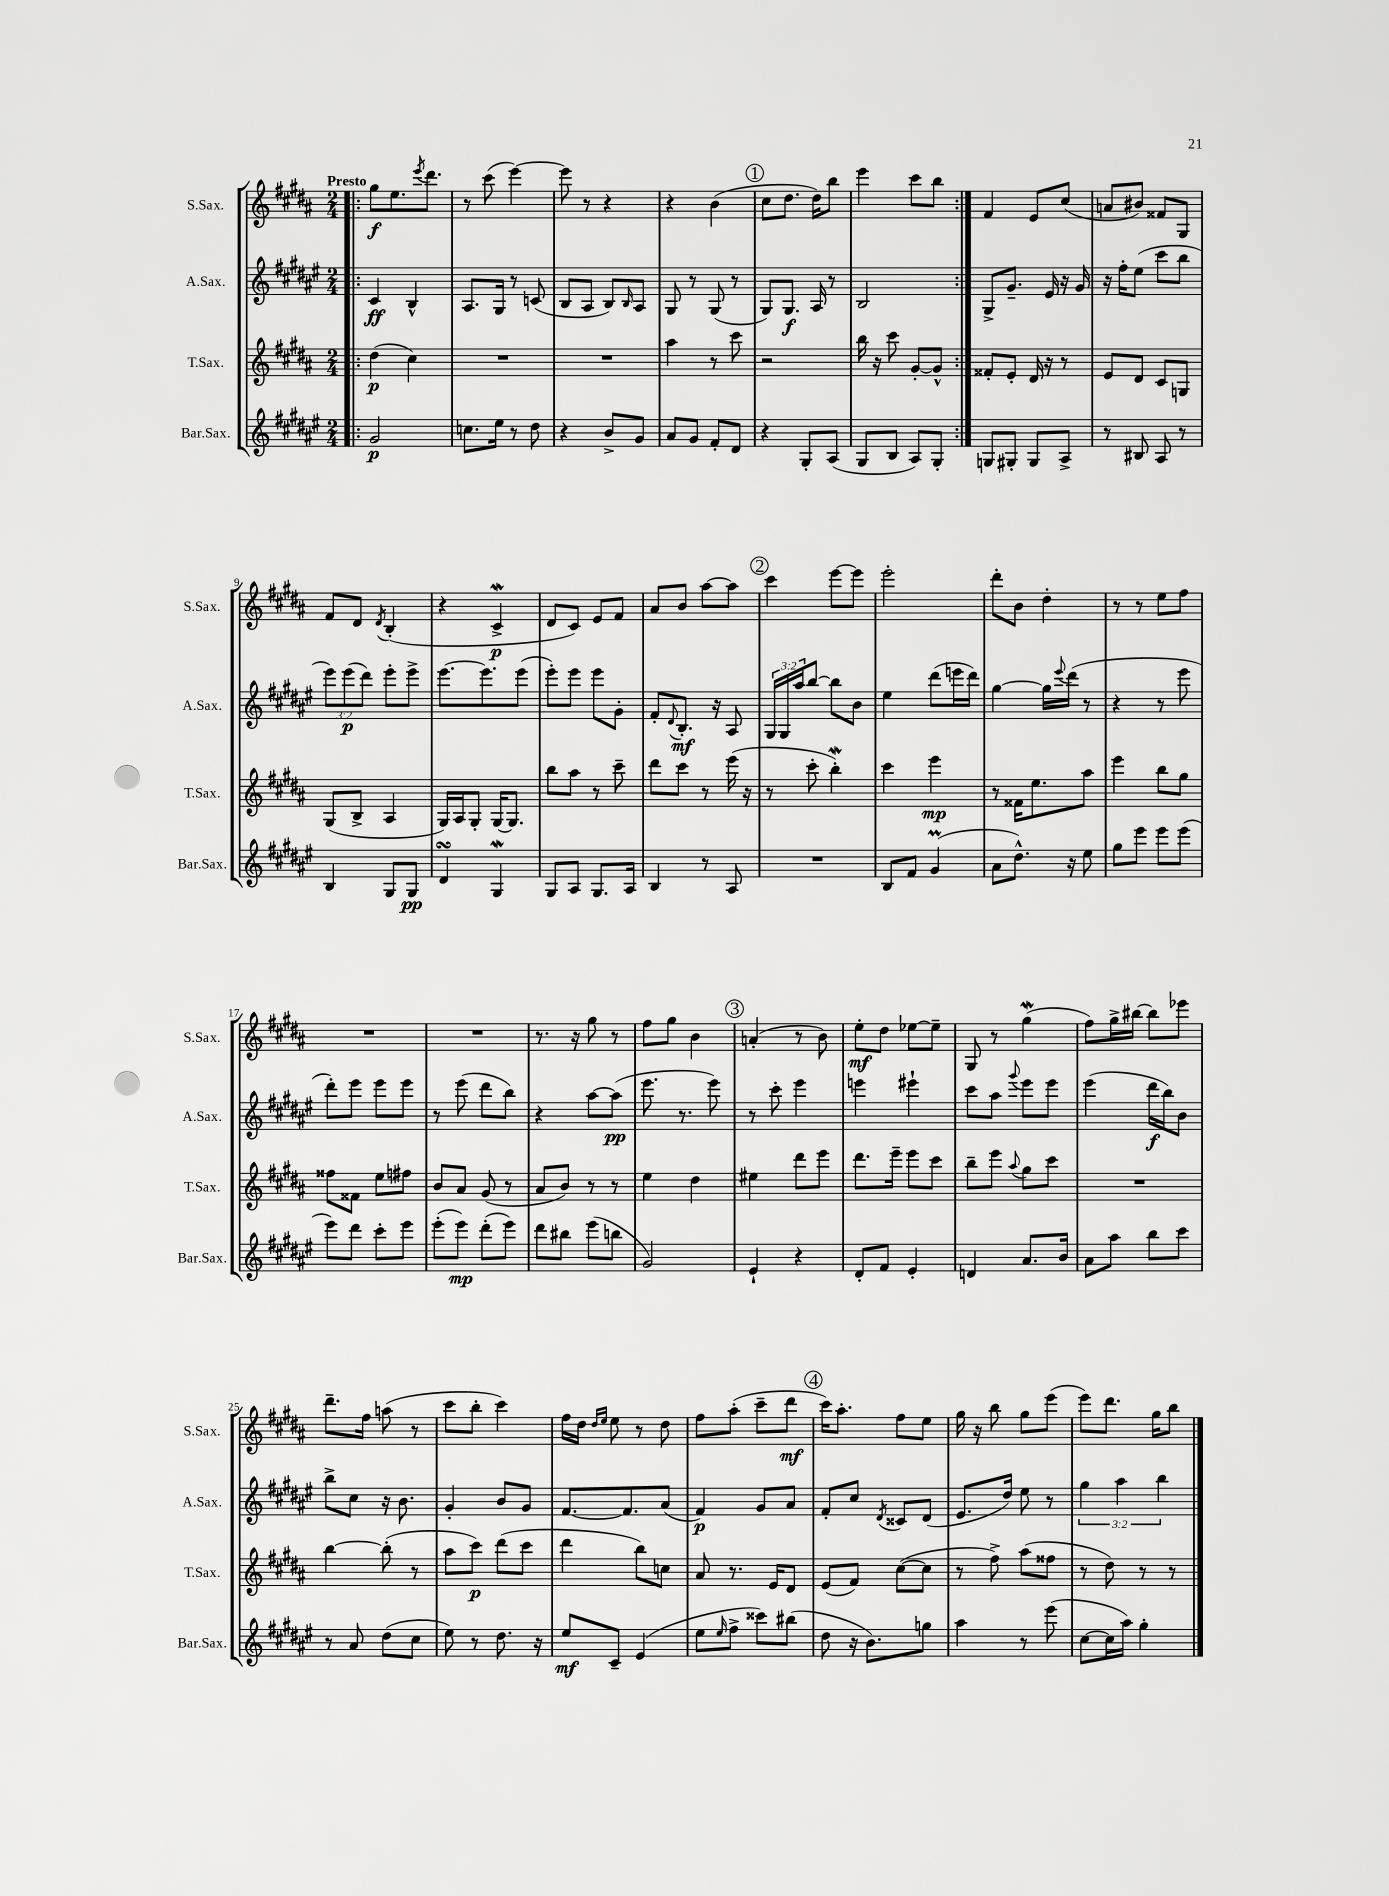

**kern	**kern	**kern	**kern
*staff4	*staff3	*staff2	*staff1
*clefG2	*clefG2	*clefG2	*clefG2
*k[f#c#g#d#a#e#]	*k[f#c#g#d#a#]	*k[f#c#g#d#a#e#]	*k[f#c#g#d#a#]
*M2/4	*M2/4	*M2/4	*M2/4
=!|:	=!|:	=!|:	=!|:
2g#	(4dd#	4c#	8gg#
.	.	.	8.ee
.	4cc#)	4B^^	.
.	.	.	8qeee
.	.	.	8.ddd#
=	=	=	=
8.cc	2r	8.A#	8r
.	.	.	(8ccc#
16ee#	.	16G#	.
8r	.	8r	[4eee)
8dd#	.	(8c	.
=	=	=	=
4r	2r	8B	8eee]
.	.	8A#	8r
8b^	.	8B)	4r
.	.	16qqB	.
8g#	.	8A#	.
=	=	=	=
8a#	4aa#	8G#	4r
8g#	.	8r	.
8f#'	8r	(8G#	(4b
8d#	8ccc#	8r	.
=	=	=	=
4r	2r	8G#)	8cc#
.	.	8.G#	8.dd#
8G#'	.	.	.
.	.	16A#	16dd#)
(8A#	.	8r	8bb
=	=	=	=
8G#	16bb	2B	4eee
.	16r	.	.
8B	8ccc#	.	.
8A#)	[8g#'	.	8ccc#
8G#'	8g#^^]	.	8bb
=:|!	=:|!	=:|!	=:|!
8G	8f##'	8G#^	4f#
8G#'	8e'	8.g#~	.
8G#	16d#	.	8e
.	16r	16e#	.
8A#^	8r	16r	(8cc#
.	.	16g#	.
=	=	=	=
8r	8e	16r	8a
.	.	16ff#'	.
8B#	8d#	(8ee#	8b#)
8A#	8c#	8ccc#	8f##
8r	8G	8bb	8G#
=	=	=	=
4B	(8G#	12eee#)	8f#
.	.	(12eee#	.
.	8B^	.	8d#
.	.	12ddd#)	.
.	.	.	8qd#
8G#	4A#	8eee#'	(4B'
8G#	.	8eee#^	.
=	=	=	=
4d#	16G#)	[8.eee#	4r
.	16A#	.	.
.	8G#'	.	.
.	.	8.eee#]	.
4G#	[16G#	.	4c#^
.	8.G#]	.	.
.	.	(8eee#	.
=	=	=	=
8G#	8bb	8eee#')	8d#
8A#	8aa#	8eee#	8c#)
8.G#	8r	8eee#	8e
.	8ccc#~	8g#'	8f#
16A#	.	.	.
=	=	=	=
4B	8ddd#	8f#'	8a#
.	.	8qqd#	.
.	8ccc#	8.B'	8b
8r	8r	.	[8aa#
.	.	16r	.
8A#	(16eee	8A#	8aa#]
.	16r	.	.
=	=	=	=
2r	8r	24G#	4ccc#
.	.	24G#	.
.	.	24aa#	.
.	8ccc#'	[8bb	.
.	4bb')	8bb]	[8eee
.	.	8b	8eee]
=	=	=	=
8B	4ccc#	4ee#	2eee'
8f#	.	.	.
(4g#	4eee	(8ddd#	.
.	.	16eee	.
.	.	16ddd#)	.
=	=	=	=
8a#	8r	[4gg#	8ddd#'
8.dd#^^)	16f##	.	8b
.	8.ee	.	.
.	.	16gg#]	4dd#'
.	.	8qqeee#	.
16r	.	(16ddd#	.
8ee#	8aa#	8r	.
=	=	=	=
8gg#	4eee	4r	8r
8eee#	.	.	8r
8eee#	8bb	8r	8ee
(8eee#	8gg#	8eee#	8ff#
=	=	=	=
8eee#)	8ff##	8ddd#')	2r
8ddd#	8f##	8eee#	.
8ccc#'	8ee	8eee#	.
8eee#	8ff#	8eee#	.
=	=	=	=
(8eee#'	8b	8r	2r
8eee#)	8a#	(8eee#	.
(8ddd#'	(8g#	8ddd#	.
8eee#)	8r	8bb)	.
=	=	=	=
8ddd#	8a#	4r	8.r
8bb#	8b)	.	.
.	.	.	16r
(8eee#	8r	[8aa#	8gg#
8bb	8r	(8aa#]	8r
=	=	=	=
2g#)	4ee	8.eee#	8ff#
.	.	.	8gg#
.	.	8.r	.
.	4dd#	.	4b
.	.	8eee#)	.
=	=	=	=
4e#`	4ee#	8r	(4a'
.	.	8ccc#'	.
4r	8ddd#	4eee#	8r
.	8eee	.	8b)
=	=	=	=
8d#'	8.ddd#	4eee	8ee'
8f#	.	.	8dd#
.	16eee~	.	.
4e#'	8eee	4eee#`	[8ee-
.	8ccc#	.	8ee-~]
=	=	=	=
4d	8bb~	8ccc#	8G#
.	8eee	8aa#	8r
.	8qqaa#	8qqggg#	.
8.a#	8gg#	8eee#	(4gg#
.	8ccc#	8eee#	.
16b	.	.	.
=	=	=	=
8a#	2r	(4eee#	8ff#)
8aa#	.	.	16gg#^
.	.	.	[16bb#
8bb	.	16ddd#	8bb#]
.	.	16bb)	.
8ccc#	.	8b	8eee-
=	=	=	=
8r	[4bb	8bb^	8.ddd#~
8a#	.	8cc#	.
.	.	.	16ff#
(8dd#	(8bb']	16r	(8aa
.	.	8.b	.
8cc#	8r	.	8r
=	=	=	=
8ee#)	8aa#	4g#'	8ccc#
8r	8ccc#)	.	8bb'
8.dd#	(8ddd#	8b	4ccc#)
.	8ccc#	8g#	.
16r	.	.	.
=	=	=	=
8ee#	4ddd#	[8.f#	16ff#
.	.	.	16dd#
.	.	.	16qqdd#
.	.	.	16qqee
8c#~	.	.	8ee
.	.	8.f#]	.
(4e#	8bb)	.	8r
.	8cc	(8a#	8dd#
=	=	=	=
8ee#	8a#	4f#)	8ff#
16qqee#	.	.	.
8ff#^	8.r	.	(8aa#'
8ccc##)	.	8g#	8ccc#~
.	16e	.	.
(8bb#	8d#	8a#	8ddd#
=	=	=	=
8dd#	(8e	8f#'	16ccc#)
.	.	.	8.aa#'
16r	8f#)	8cc#	.
8.b)	.	.	.
.	.	8qd#	.
.	([8cc#	8c##	8ff#
8gg	8cc#]	(8d#	8ee
=	=	=	=
4aa#	8r	8.e#	16gg#
.	.	.	16r
.	8ff#^)	.	8bb
.	.	16dd#)	.
8r	(8aa#	8ee#	8gg#
(8eee#	8ff##	8r	(8eee
=	=	=	=
[8cc#	8r	6gg#	8eee)
16cc#]	8dd#)	.	8.ddd#
.	.	6aa#	.
16aa#)	.	.	.
4gg#'	8r	.	.
.	.	.	16gg#
.	.	6bb	.
.	8r	.	8bb
==	==	==	==
*-	*-	*-	*-
